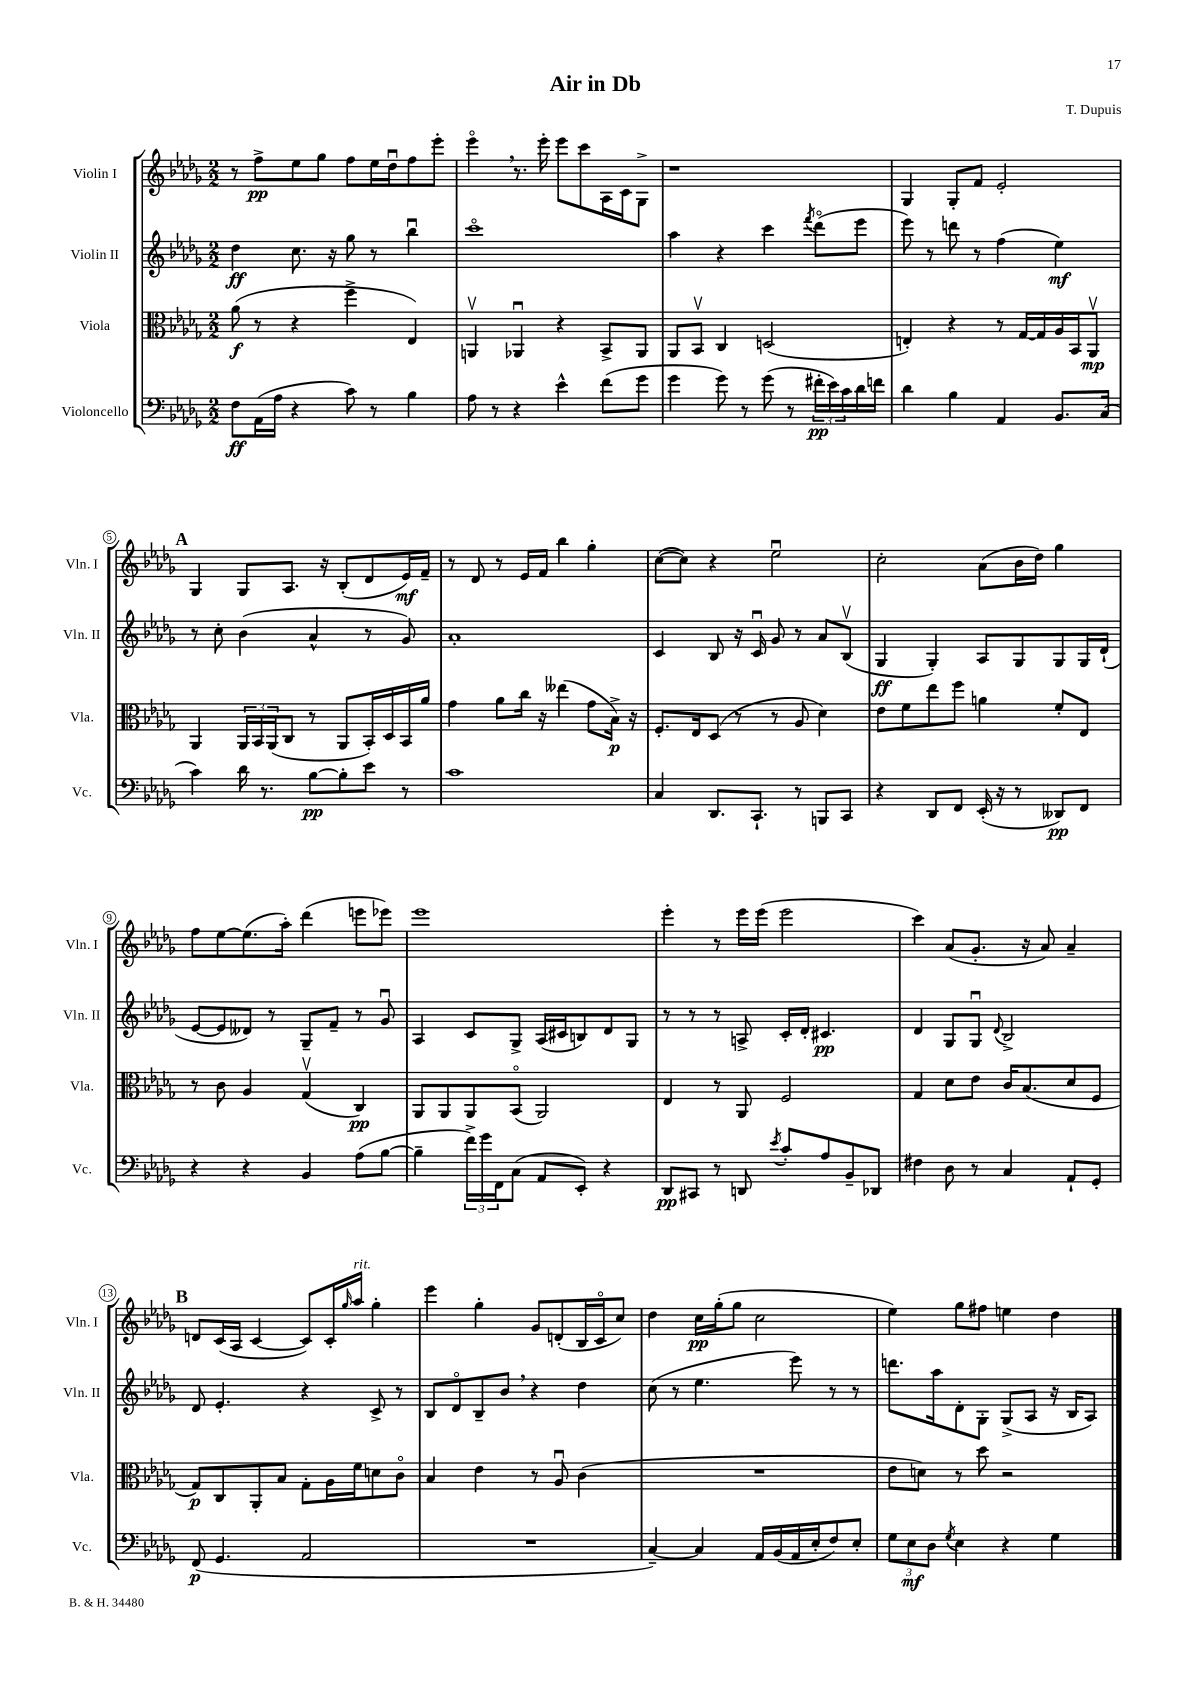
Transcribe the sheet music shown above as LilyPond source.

\header { title = "Air in Db" composer = "T. Dupuis" }
<<
\new StaffGroup <<
\new Staff = "s0" \with { instrumentName = "Violin I" shortInstrumentName = "Vln. I" } {
    \clef treble \key des \major \numericTimeSignature \time 2/2
    r8 f''8->\pp ees''8 ges''8 f''8 ees''16 des''16\downbow f''8 ees'''8-. |
    ees'''4\flageolet \breathe r8. ees'''16-. ees'''8 c'''8 aes16 c'16 ges8-> |
    r1 |
    ges4 ges8-. f'8 ees'2-. |
    \mark \markup { \bold "A" } ges4 ges8 aes8. r16 bes8-.( des'8 ees'16\mf) f'16-- |
    r8 des'8 r8 ees'16 f'16 bes''4 ges''4-. |
    c''8~( c''8) r4 ees''2\downbow |
    c''2-. aes'8( bes'16 des''16) ges''4 |
    f''8 ees''8~ ees''8.( aes''16-.) des'''4( e'''8 ees'''8) |
    ees'''1 |
    ees'''4-. r8 ees'''16 ees'''16( ees'''2 |
    c'''4) aes'8( ges'8.-. r16 aes'8) aes'4-- |
    \mark \markup { \bold "B" } d'8 c'16( aes16 c'4~ c'8) c'16-. \grace { ges''16 } aes''16^\markup { \italic "rit." } ges''4-. |
    ees'''4 ges''4-. ges'8 d'8-.( bes16 c'16\flageolet c''8) |
    des''4 c''16\pp ges''16-.( ges''8 c''2 |
    ees''4) ges''8 fis''8 e''4 des''4 \bar "|." |
}
\new Staff = "s1" \with { instrumentName = "Violin II" shortInstrumentName = "Vln. II" } {
    \clef treble \key des \major \numericTimeSignature \time 2/2
    des''4\ff c''8. r16 ges''8 r8 bes''4\downbow |
    c'''1\flageolet |
    aes''4 r4 c'''4 \acciaccatura { f'''8 } des'''8\flageolet( ees'''8 |
    ees'''8) r8 d'''8 r8 f''4( ees''4\mf) |
    \mark \markup { \bold "A" } r8 c''8-. bes'4( aes'4-^ r8 ges'8) |
    aes'1-. |
    c'4 bes8 r16 c'16\downbow ges'8 r8 aes'8 bes8\upbow( |
    ges4\ff ges4-.) aes8 ges8 ges8 ges16 des'16-!( |
    ees'8~ ees'8 deses'8) r8 ges8-- f'8-- r8 ges'8\downbow |
    aes4 c'8 ges8-> aes16( cis'16 b8) des'8 ges8 |
    r8 r8 r8 a8-> c'16-. des'16-. cis'4.\pp |
    des'4 ges8 ges8\downbow \appoggiatura { des'8 } bes2-> |
    \mark \markup { \bold "B" } des'8 ees'4.-. r4 c'8-> r8 |
    bes8 des'8\flageolet bes8-- bes'8 \breathe r4 des''4 |
    c''8( r8 ees''4. ees'''8) r8 r8 |
    d'''8. aes''16 des'8-. ges8-. ges8->( aes8 r16 bes16 aes8) \bar "|." |
}
\new Staff = "s2" \with { instrumentName = "Viola" shortInstrumentName = "Vla." } {
    \clef alto \key des \major \numericTimeSignature \time 2/2
    aes'8\f( r8 r4 f''4-> ees4) |
    a,4\upbow aes,4\downbow r4 bes,8-> aes,8 |
    aes,8 bes,8\upbow c4 d2( |
    e4-.) r4 r8 ges16~ ges16 aes16 bes,16 aes,8\upbow\mp |
    \mark \markup { \bold "A" } aes,4 \tuplet 3/2 { aes,16 bes,16 aes,16( } c8 r8 aes,8 bes,16-.) des16 bes,16 aes'16 |
    ges'4 aes'8 c''16 r16 eeses''4( ges'8 bes16->\p) r16 |
    f8.-. ees16 des8( r8 r8 aes8 des'4) |
    ees'8 f'8 ees''8 f''8 a'4 f'8-. ees8 |
    r8 c'8 aes4 ges4\upbow( c4\pp) |
    aes,8 aes,8 aes,8 bes,8\flageolet( aes,2) |
    ees4 r8 aes,8 f2 |
    ges4 des'8 ees'8 c'16 bes8.( des'8 f8 |
    \mark \markup { \bold "B" } ges8\p) c8 aes,8-. bes8 ges8-. aes16 f'16 d'8 c'8\flageolet |
    bes4 ees'4 r8 aes8\downbow c'4( |
    R1 |
    ees'8 d'8) r8 des''8 r2 \bar "|." |
}
\new Staff = "s3" \with { instrumentName = "Violoncello" shortInstrumentName = "Vc." } {
    \clef bass \key des \major \numericTimeSignature \time 2/2
    f8\ff aes,16( aes16 r4 c'8) r8 bes4 |
    aes8 r8 r4 ees'4-^ f'8( ges'8 |
    ges'4 ges'8) r8 ges'8( r8 \tuplet 3/2 { fis'16-.\pp ees'16) c'16 } des'16 f'16 |
    des'4 bes4 aes,4 bes,8. c16( |
    \mark \markup { \bold "A" } c'4) des'16 r8. bes8~\pp bes8-. ees'8 r8 |
    c'1 |
    c4 des,8. c,8.-! r8 b,,8 c,8 |
    r4 des,8 f,8 ees,16-.( r16 r8 deses,8\pp) f,8 |
    r4 r4 bes,4 aes8( bes8~ |
    bes4-- \tuplet 3/2 { f'16->) ges'16 f,16 } c8( aes,8 ees,8-.) r4 |
    des,8\pp cis,8 r8 d,8 \acciaccatura { ees'8 } c'8-. aes8 bes,8-- des,8 |
    fis4 des8 r8 c4 aes,8-! ges,8-. |
    \mark \markup { \bold "B" } f,8\p( ges,4. aes,2 |
    R1 |
    c4~--) c4 aes,16 bes,16( aes,16 ees16-. f8) ees8-. |
    \tuplet 3/2 { ges8 ees8\mf des8 } \acciaccatura { ges8 } ees4 r4 ges4 \bar "|." |
}
>>
>>
\layout { \context { \Score \override BarNumber.stencil = #(make-stencil-circler 0.1 0.3 ly:text-interface::print) } }
